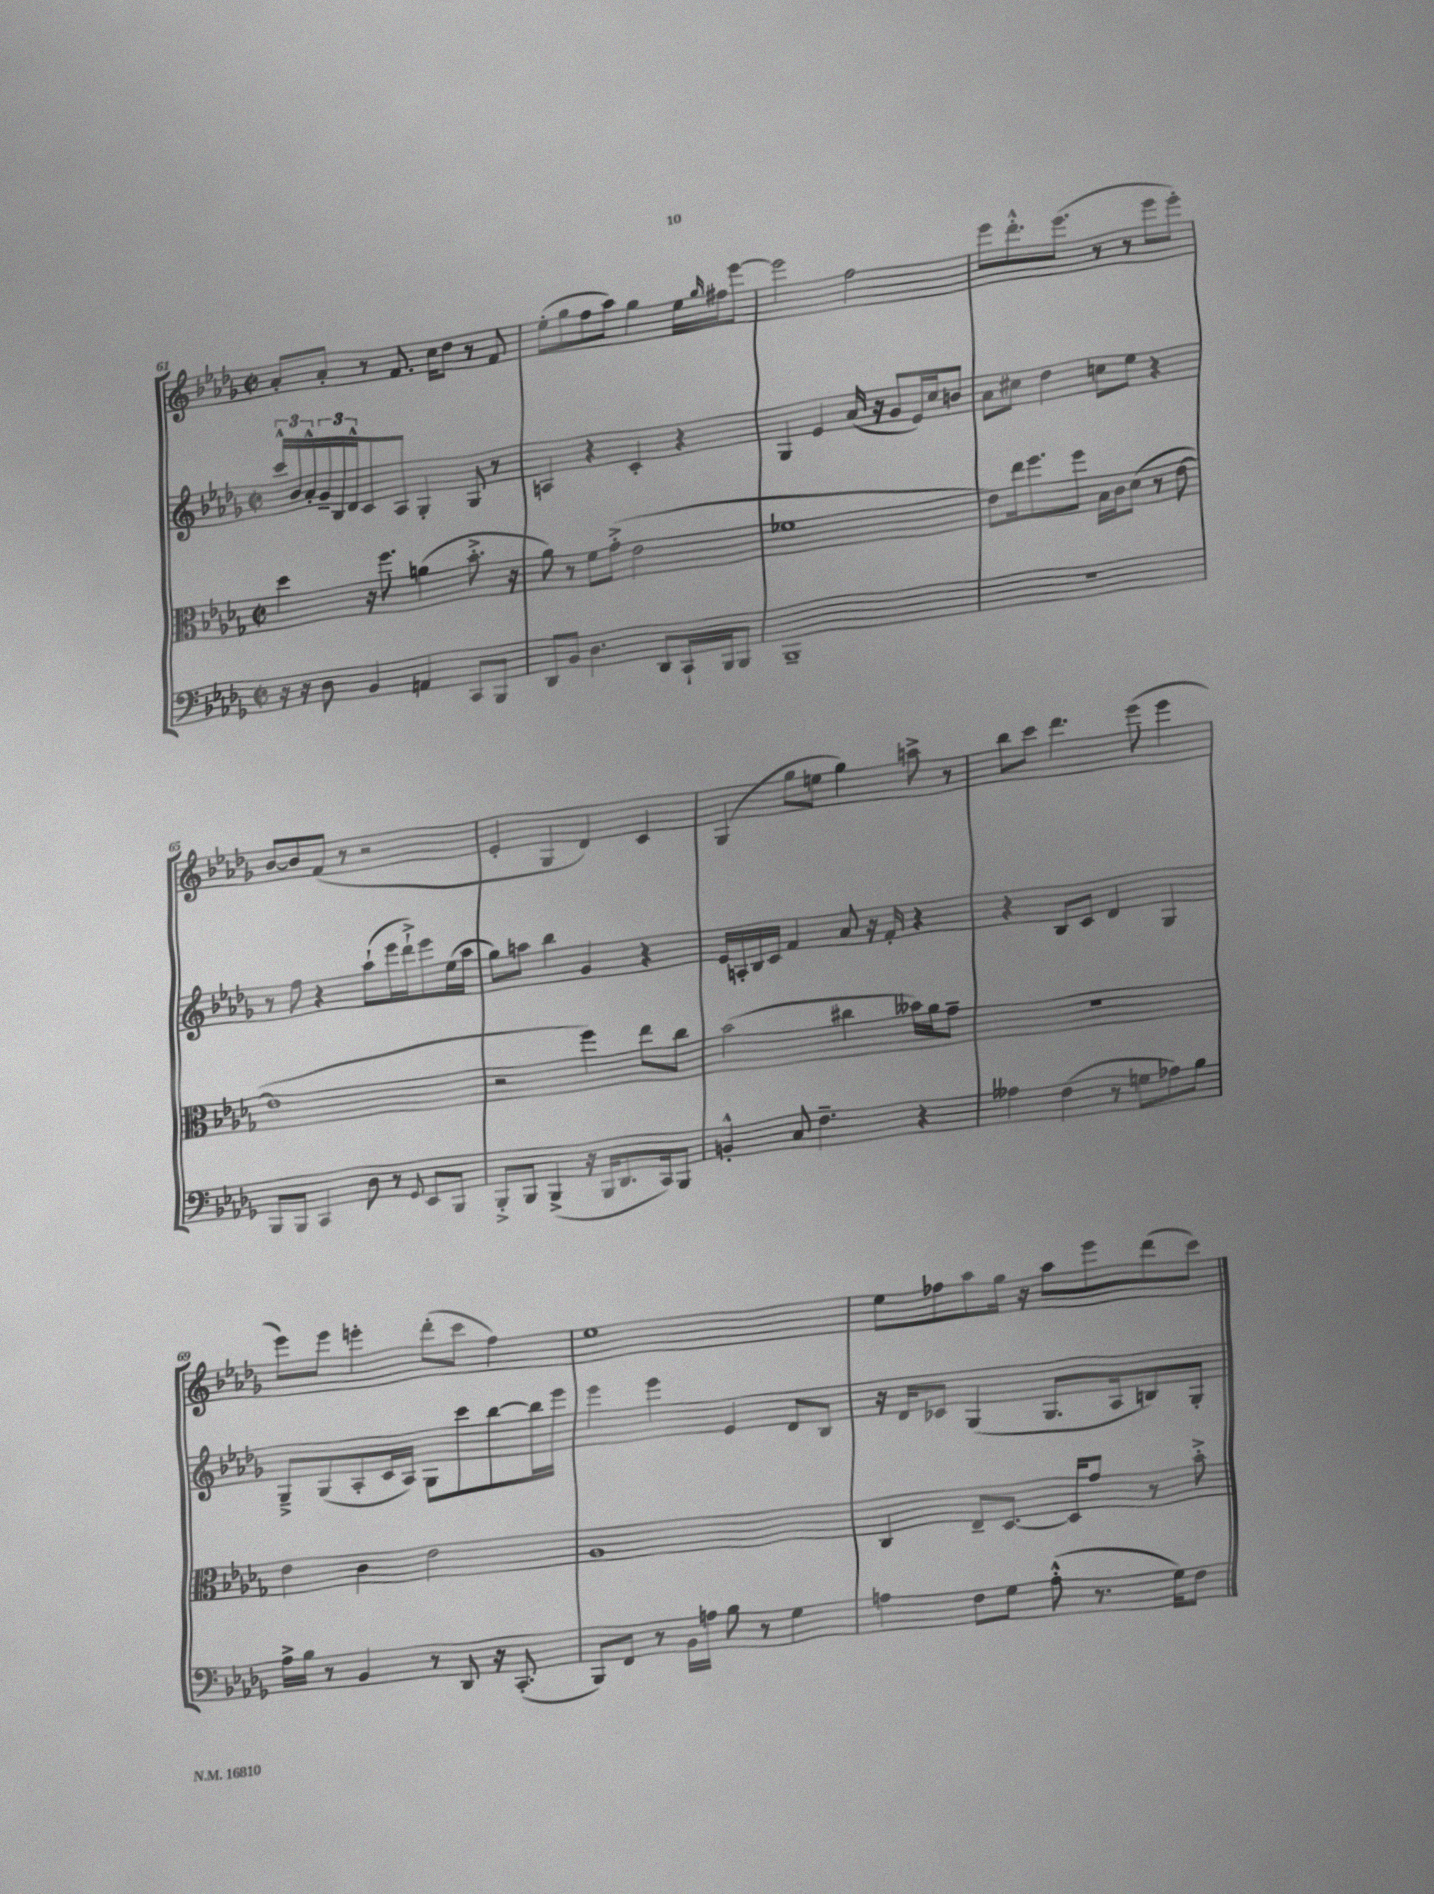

**kern	**kern	**kern	**kern
*part4	*part3	*part2	*part1
*staff4	*staff3	*staff2	*staff1
*clefF4	*clefC3	*clefG2	*clefG2
*k[b-e-a-d-g-]	*k[b-e-a-d-g-]	*k[b-e-a-d-g-]	*k[b-e-a-d-g-]
*M2/2	*M2/2	*M2/2	*M2/2
*met(c|)	*met(c|)	*met(c|)	*met(c|)
=61	=61	=61	=61
16r	4dd-\	24ccc^^/LL	8a-'/L
.	.	24b-/	.
16r	.	.	.
.	.	24a-'^^/	.
8D-\	.	24g-~/	8a-'/J
.	.	24B-/	.
.	.	24d-^^/J	.
4BB-/	16r	8c/	8r
.	8.ff\	.	.
.	.	8A-/J	8.f/
4AAn/	(4an\	4G-'/	.
.	.	.	16cc\KL
.	.	.	8dd-\J
8CC/L	8.b-'^\	8G-/	8r
8BBB-/J	.	8r	8f/
.	16r	.	.
=62	=62	=62	=62
8DD-/L	8a-\)	4An/	(8ee-'\L
8BB-/J	8r	.	8gg-\
4.D-\	8f\L	4r	8ff\
.	(8g-'^\J	.	8aa-\J)
.	2e-\	4c'/	4gg-\
8DD-/L	.	.	.
16CC`/L	.	4r	16ee-\LL
.	.	.	16qqgg-/
16BBB-/J	.	.	16ff#X\J
8BBB-/J	.	.	[8eee-\J
=63	=63	=63	=63
1BBB-~	1f-X	4G-/	2eee-\]
.	.	4e-/	.
.	.	(16a-/	2ff\
.	.	16r	.
.	.	8g-/L	.
.	.	16e-/L)	.
.	.	16cc/J	.
.	.	8bn/J	.
=64	=64	=64	=64
1r	8e-\L)	8a-\L	8eee-\L
.	16ee-\k	8cc#X\J	8.ddd-'^^\
.	8.ff\	.	.
.	.	4dd-\	.
.	.	.	(8.eee-\J
.	8ff\J	.	.
.	16B-\LL	8ccn\L	8r
.	16c\J	.	.
.	(8d-\J	8ee-\J	8r
.	8r	4r	8eee-\L
.	[8e-\	.	8eee-'\J)
!!LO:LB:g=z
=65	=65	=65	=65
8BBB-/L	1e-]	8r	[8b-/L
8BBB-/J	.	8ff\	8b-/]
4CC/	.	4r	(8f/J
.	.	.	8r
8D-\	.	(8aa-`\L	2r
8r	.	16eee-\L	.
.	.	16ddd-`^\J)	.
8qqGG-/	.	.	.
8EE-/L	.	8eee-\	.
8BBB-/J	.	(16ee-\L	.
.	.	16aa-\JJ	.
=66	=66	=66	=66
8BBB-'^/L	2r	8gg-\L)	4e-'/
8BBB-/J	.	8aan\J	.
(4BBB-^/	.	4bb-\	4G-/
16r	4ff\)	4g-/	4d-/)
16BBB-/KL	.	.	.
8.DD-/	.	.	.
.	8ee-\L	4r	4c/
16CC/k)	.	.	.
8BBB-/J	8cc\J	.	.
=67	=67	=67	=67
4BBn'^^/	(2b-\	16e-/LL	(4G-/
.	.	16An'/	.
.	.	16B-/	.
.	.	16c/JJ	.
8C/	.	4f/	8gg-\L
4.F~\	.	.	8een\J
.	4cc#X\	8a-/	4gg-\)
.	.	16r	.
.	.	16f'/	.
4r	16b--X\LL)	4r	8aan^\
.	16a-\J	.	.
.	8g-~\J	.	8r
=68	=68	=68	=68
4A--X\	1r	4r	8bb-\L
.	.	.	8ccc\J
(4F\	.	8B-/L	4.ddd-\
.	.	8c/J	.
8r	.	4d-/	.
8Gn\L	.	.	(8eee-\
8A-X\)	.	4G-/	4eee-\
8B-\J	.	.	.
!!LO:LB:g=z
=69	=69	=69	=69
16A-^\LL	4e-\	8G-~^/L	8eee-\L)
16B-\JJ	.	.	.
8r	.	(8G-/	8eee-\J
4BB-/	4c\	8A-'/	4eeen'\
.	.	16c/L	.
.	.	16A-/JJ)	.
8r	2e-\	8G-\L	(8ddd-'\L
8DD-/	.	8ccc\	8ccc\J
16r	.	[8bb-\	4ff\)
(8.CC'/	.	.	.
.	.	16bb-\L]	.
.	.	16eee-\JJ	.
=70	=70	=70	=70
8BBB-/L)	1A-	4eee-\	1ee-
8FF/J	.	.	.
8r	.	4eee-\	.
16BB-\LL	.	.	.
16An\JJ	.	.	.
8B-\	.	4e-/	.
8r	.	.	.
4G-\	.	8d-/L	.
.	.	8B-/J	.
=71	=71	=71	=71
4An\	4C/	16r	8ee-\L
.	.	16d-/KL	.
.	.	8c-X/J	8ff-X\
8F\L	8E-~/L	(4G-/	8aa-\
8G-\J	[8.D-/J	.	16gg-\Jk
.	.	.	16r
(8A'^^\	.	8.G-/L	8aa-\L
.	16D-/KL]	.	.
8.r	8g-/J	.	8eee-\
.	.	16A-/k	.
.	8r	8Bn/)	(8ddd-\
16G-\KL)	.	.	.
8F\J	8b-'^\	8G-'/J	8ccc\J)
==	==	==	==
*-	*-	*-	*-
